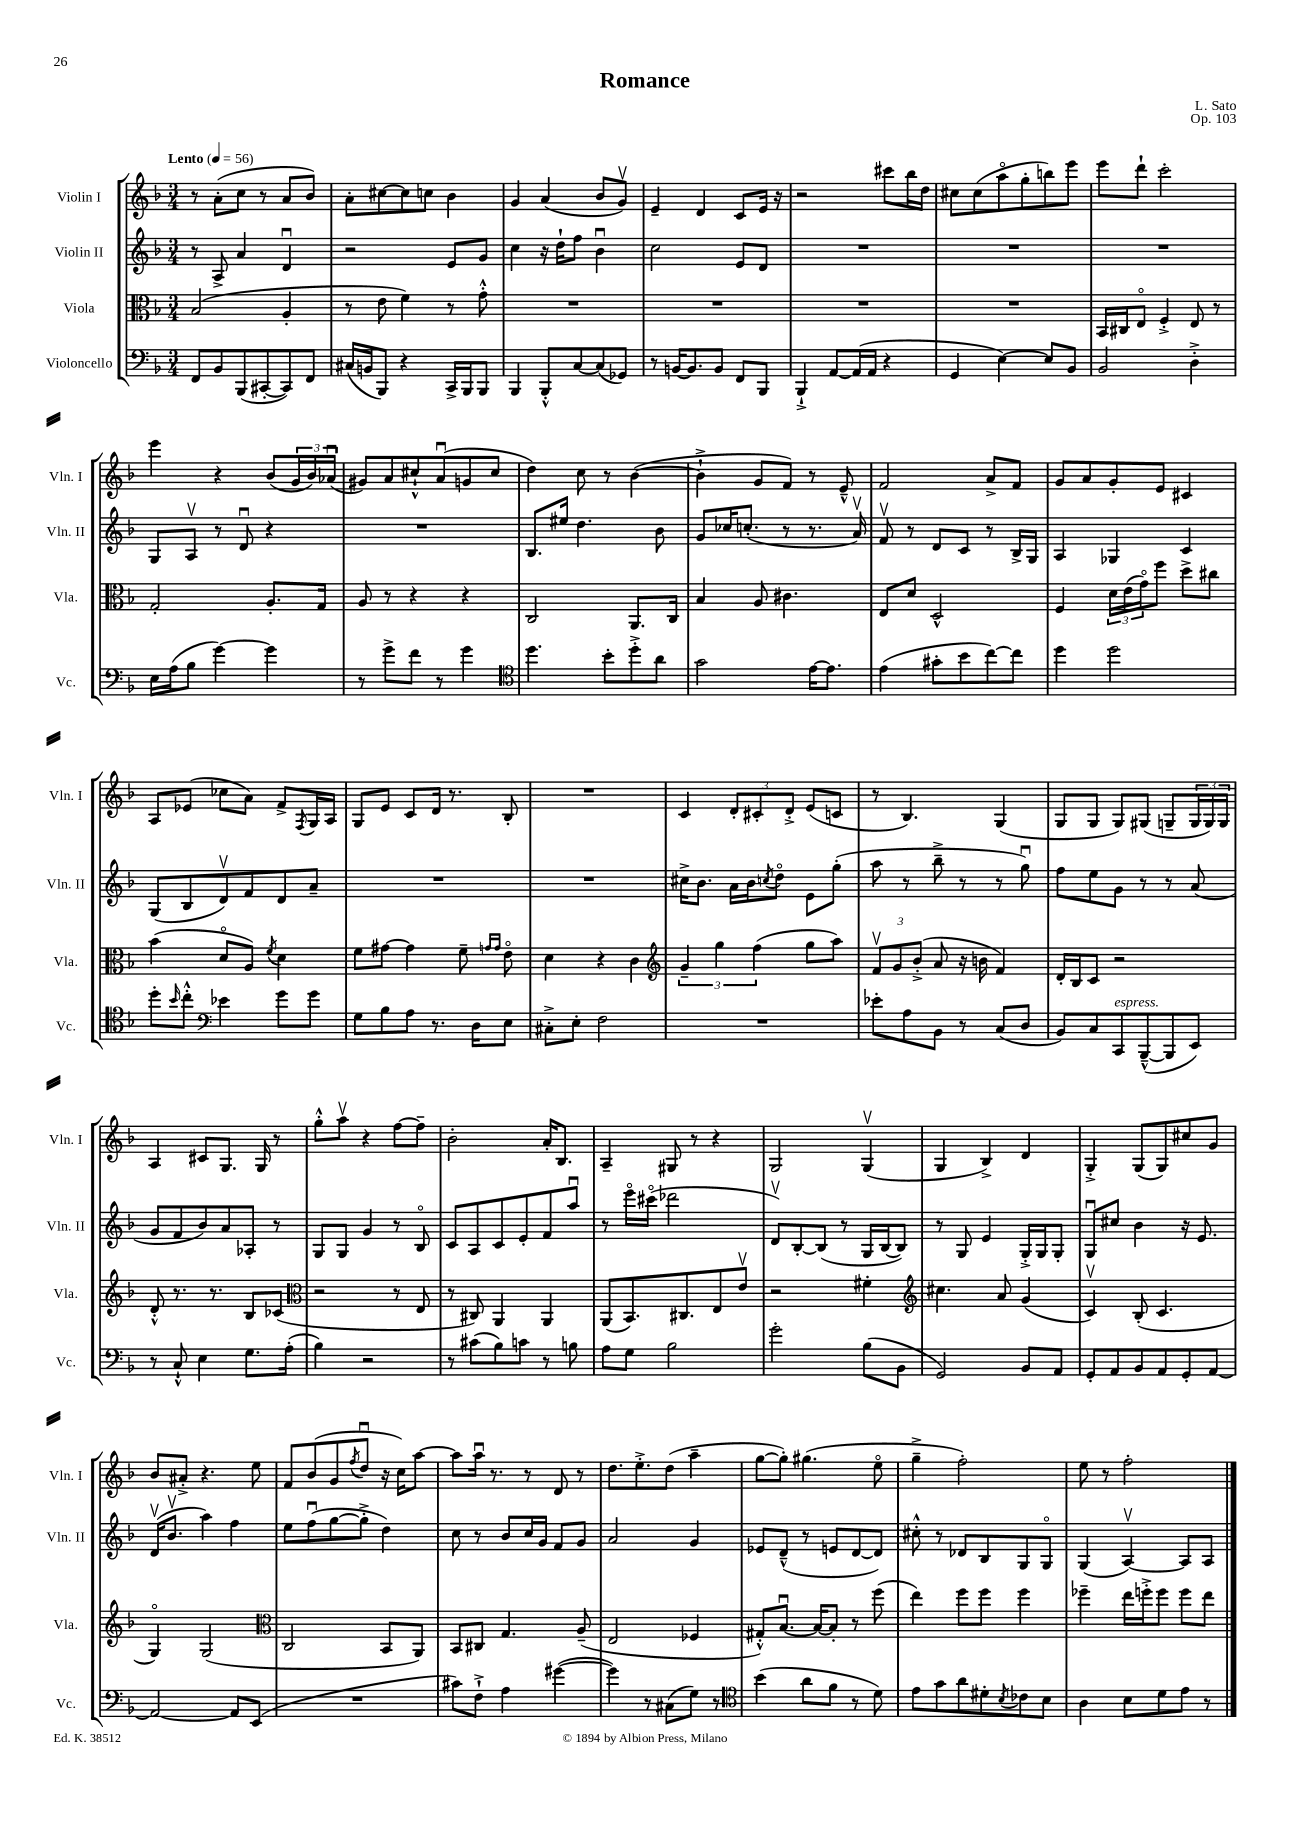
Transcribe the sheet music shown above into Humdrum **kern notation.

**kern	**kern	**kern	**kern
*part4	*part3	*part2	*part1
*staff4	*staff3	*staff2	*staff1
*I"Violoncello	*I"Viola	*I"Violin II	*I"Violin I
*I'Vc.	*I'Vla.	*I'Vln. II	*I'Vln. I
*clefF4	*clefC3	*clefG2	*clefG2
*k[b-]	*k[b-]	*k[b-]	*k[b-]
*M3/4	*M3/4	*M3/4	*M3/4
*MM56	*MM56	*MM56	*MM56
=1	=1	=1	=1
!	!	!	!LO:TX:a:B:t=Lento
8FF/L	(2B-/	8r	8r
8BB-/	.	8A^/	(8a'\L
(8BBB-/	.	4a/	8cc\J
[8CC#X'/	.	.	8r
8CC#/])	4A'/	4du/	8a/L
8FF/J	.	.	8b-/J)
=2	=2	=2	=2
(16C#X/LL	8r	2r	8a'\L
16BBn/J	.	.	.
8BBB-/J)	8e\	.	[8cc#X\
4r	4f\)	.	8cc#\]
.	.	.	8ccn\J
16CC^/LL	8r	8e/L	4b-\
16BBB-/J	.	.	.
8BBB-/J	8g'^^\	8g/J	.
=3	=3	=3	=3
4BBB-/	2.r	4cc\	4g/
8BBB-'^^/L	.	16r	(4a/
.	.	16dd`\KL	.
[8C/	.	8ff\J	.
(8C/]	.	4b-u\	8b-/L
8GG-X/J)	.	.	8gv/J)
=4	=4	=4	=4
8r	2.r	2cc\	4e~/
[16BBn/KL	.	.	.
8.BB/]	.	.	.
.	.	.	4d/
8BB/J	.	.	.
8FF/L	.	8e/L	8c/L
8BBB-/J	.	8d/J	16e/Jk
.	.	.	16r
=5	=5	=5	=5
4BBB-`^/	2.r	2.r	2r
[8AA/L	.	.	.
(16AA/L]	.	.	.
16AA/JJ	.	.	.
4r	.	.	8ccc#X\L
.	.	.	16bb-\L
.	.	.	16dd\JJ
=6	=6	=6	=6
4GG/	2.r	2.r	8cc#X\L
.	.	.	(8cc#\
[4E\)	.	.	8aa\
.	.	.	8gg'\
8E/L]	.	.	8bbn\)
8BB-/J	.	.	8eee\J
=7	=7	=7	=7
2BB-/	16BB-/LL	2.r	8eee\L
.	16C#X/J	.	.
.	8E/J	.	8ddd`\J
.	4F'^/	.	2ccc'\
4D'^\	8E/	.	.
.	8r	.	.
!!LO:LB:g=z
=8	=8	=8	=8
16E\LL	2G'/	8G/L	4eee\
(16A\J	.	.	.
8B-\J	.	8Av/J	.
[4g\)	.	8r	4r
.	.	8du/	.
4g\]	8.A'/L	4r	(8b-/L
.	.	.	24g/L
.	.	.	24b-/)
.	16G/Jk	.	.
.	.	.	(24a-Xu/JJ
=9	=9	=9	=9
8r	8A/	2.r	8g#X/L)
8g^\L	8r	.	8a/
8f\J	4r	.	8cc#X`^^/
8r	.	.	(8au/
4g\	4r	.	8gn/
.	.	.	8cc#/J
=10	=10	=10	=10
*clefC4	*	*	*
4.dd\	2C/	8.B-/L	4dd\)
.	.	16ee#X/Jk	.
.	.	4.dd\	8cc\
8b-'\L	.	.	8r
8dd'^\	8.AA/L	.	([4b-\
8a\J	.	8b-\	.
.	16C/Jk	.	.
=11	=11	=11	=11
2g\	4B-/	8g/L	4b-`^\]
.	.	16cc-X/K	.
.	.	(8.ccn'/J	.
.	8A/	.	8g/L
.	4.c#X\	8r	8f/J)
[16e\KL	.	8.r	8r
8.e\J]	.	.	.
.	.	.	8e~^^/
.	.	16av/)	.
=12	=12	=12	=12
(4e\	8E/L	8fv/	2f/
.	8d/J	8r	.
8g#X'\L	2D^^/	8d/L	.
8b-\	.	8c/J	.
[8cc\)	.	8r	8a^/L
8cc\J]	.	16B-^/LL	8f/J
.	.	16G/JJ	.
=13	=13	=13	=13
4dd\	4F/	4A/	8g/L
.	.	.	8a/
2dd\	24d\LL	4G-X/	8g'/
.	(24e\	.	.
.	24g\J)	.	.
.	8ff\J	.	8e/J
.	8dd^\L	4c/	4c#X/
.	8cc#X\J	.	.
!!LO:LB:g=z
=14	=14	=14	=14
8dd'\L	(4b-\	(8G/L	8A/L
16qqb-/	.	.	.
8cc'^^\J	.	8B-/	(8e-X/J
*clefF4	*	*	*
4e-X\	8d/L	8dv/)	8cc-X\L
.	8A/J)	8f/	8a\J)
.	8qf/	.	.
8g\L	4d\	8d/	8f^/L
.	.	.	8qF/
8g\J	.	8a~/J	16G/L
.	.	.	16A/JJ
=15	=15	=15	=15
8G\L	8f\L	2.r	8G/L
8B-\	[8g#X\J	.	8e/J
8A\J	4g#\]	.	8c/L
8.r	.	.	16d/Jk
.	.	.	8.r
.	8f~\	.	.
16D\KL	.	.	.
.	16qqgn/LL	.	.
.	16qqg/JJ	.	.
8E\J	8e\	.	8B-'/
=16	=16	=16	=16
8C#X'^\L	4d\	2.r	2.r
8E'\J	.	.	.
2F\	4r	.	.
.	4c\	.	.
=17	=17	=17	=17
*	*clefG2	*	*
2.r	6g~/	16cc#X^\KL	4c/
.	.	8.b-\J	.
.	6gg\	.	.
.	.	16a\LL	12d'/L
.	.	16b-\J	.
.	(6ff\	.	12c#X'/
.	.	8qccn/	.
.	.	8dd\J	.
.	.	.	12d'^/J
.	8gg\L	8e\L	(8e/L
.	8aa\J)	(8gg'\J	8cn/J
=18	=18	=18	=18
8e-X'\L	12fv/L	8aa\	8r
.	12g/	.	.
8A\	.	8r	4.B-/)
.	(12b-'^/J	.	.
8BB-\J	8a/	8bb-~^\	.
8r	16r	8r	.
.	16bn\	.	.
(8C/L	4f/)	8r	(4G/
8D/J	.	8ggu\)	.
=19	=19	=19	=19
8BB-/L)	16d'/LL	8ff\L	8G/L
.	16B-/J	.	.
8C/	8c/J	8ee\	8G/J
!LO:TX:a:i:t=espress.	!	!	!
8CC/	2r	8g\J	8G/L)
([8BBB-~^^/	.	8r	(8G#X/J
8BBB-/]	.	8r	8Gn~/L
8EE/J)	.	(8a/	24G/L
.	.	.	24G/)
.	.	.	24G/JJ
!!LO:LB:g=z
=20	=20	=20	=20
8r	8d'^^/	8g/L	4A/
8C`^^/	8.r	8f/	.
4E\	.	8b-/)	8c#X/L
.	8.r	.	.
.	.	8a/	8.G/J
8.G\L	8B-/L	8A-X'/J	.
.	.	.	16G/
.	(8c-X/J	8r	8r
(16A'\Jk	.	.	.
=21	=21	=21	=21
*	*clefC3	*	*
4B-\)	2r	8G/L	8gg'^^\L
.	.	8G/J	8aav\J
2r	.	4g/	4r
.	8r	8r	[8ff\L
.	8E/	8B-/	8ff~\J]
=22	=22	=22	=22
8r	8r	8c/L	2b-'\
(8c#X\L	8C#X/)	8A/	.
8B-\)	4AA/	8c/	.
8cn\J	.	8e'/	.
8r	4AA/	8f/	16a'/KL
.	.	.	8.B-/J
8Bn\	.	8aau/J	.
=23	=23	=23	=23
8A\L	(8AA/L	8r	4A~/
8G\J	8.BB-/)	16eee\LL	.
.	.	(16ccc#X\JJ	.
2B-\	.	2ddd-X\	8G#X/
.	8.C#X/	.	.
.	.	.	8r
.	8E/	.	4r
.	8ev/J	.	.
=24	=24	=24	=24
2g'\	2r	8dv/L)	2G/
.	.	[8B-'/	.
.	.	(8B-/J]	.
.	.	8r	.
(8B-\L	4f#X'\	16G/LL	(4Gv/
.	.	[16B-/J	.
8BB-\J	.	8B-/J])	.
=25	=25	=25	=25
*	*clefG2	*	*
2GG/)	4.cc#X\	8r	4G/
.	.	8G/	.
.	.	4e/	4B-^/)
.	8a/	.	.
8BB-/L	(4g/	16G'^/LL	4d/
.	.	16G/J	.
8AA/J	.	8G'/J	.
=26	=26	=26	=26
8GG'/L	4cv/)	8Gu/L	4G'^/
8AA/	.	8cc#X/J	.
8BB-/	(8B-'/	4b-\	(8G/L
8AA/	4.c/	.	8G/)
8GG'/	.	16r	8cc#X/
.	.	8.e/	.
[8AA/J	.	.	8g/J
!!LO:LB:g=z
=27	=27	=27	=27
2AA/_	4G/)	(16dv/KL	8b-/L
.	.	8.b-v/J	.
.	.	.	8a#X'^/J
.	(2G/	4aa\)	4.r
8AA/L]	.	4ff\	.
(8EE/J	.	.	8ee\
=28	=28	=28	=28
*	*clefC3	*	*
2.r	2C/	8ee\L	8f/L
.	.	(8ffu\	(8b-/
.	.	[8gg\	8g/
.	.	.	8qff/
.	.	8gg'^\J]	8ddu/J
.	8BB-/L	4dd\)	16r
.	.	.	16cc\KL)
.	8AA/J)	.	[8aa\J
=29	=29	=29	=29
8c#X\L)	8BB-/L	8cc\	8aa\L]
8F`^\J	8C#X/J	8r	16aau\Jk
.	.	.	8.r
4A\	4.G/	8b-/L	.
.	.	16cc/L	8r
.	.	16g/JJ	.
([4g#X\	.	8f/L	8d/
.	(8A~/	8g/J	8r
=30	=30	=30	=30
4g#\])	2E/	2a/	8.dd\L
.	.	.	8.ee'^\
8r	.	.	.
(8C#X\L	.	.	(8dd\J
8G\J)	4F-X/	4g/	4aa~\
8r	.	.	.
=31	=31	=31	=31
*clefC4	*	*	*
(4b-\	8G#X'^^/L)	8e-X/L	[8gg\L
.	[8.B-u/J	(8d~^^/J	8gg'\J])
8a\L	.	8r	(4.gg#X\
.	16B-/KL_	.	.
8f\J	8B-'/J]	8en/L	.
8r	8r	[8d/	.
8d\)	(8ff\	8d/J])	8ee\
=32	=32	=32	=32
8e\L	4ee\)	8cc#X'^^\	4gg~^\
8g\	.	8r	.
8a\	8ff\L	8d-X/L	2ff'\)
8d#X'\	8ff\J	8B-/	.
8qB-/	.	.	.
8c-X\	4ff\	8G/	.
8B-\J	.	8G/J	.
=33	=33	=33	=33
4A\	4ff-X~\	(4G/	8ee\
.	.	.	8r
8B-\L	16ee\LL	[4Av/)	2ff'\
.	16ffn'^\J	.	.
8d\	8ff\J	.	.
8e\J	8ff\L	8A/L]	.
8r	8ee\J	8A/J	.
==	==	==	==
*-	*-	*-	*-
